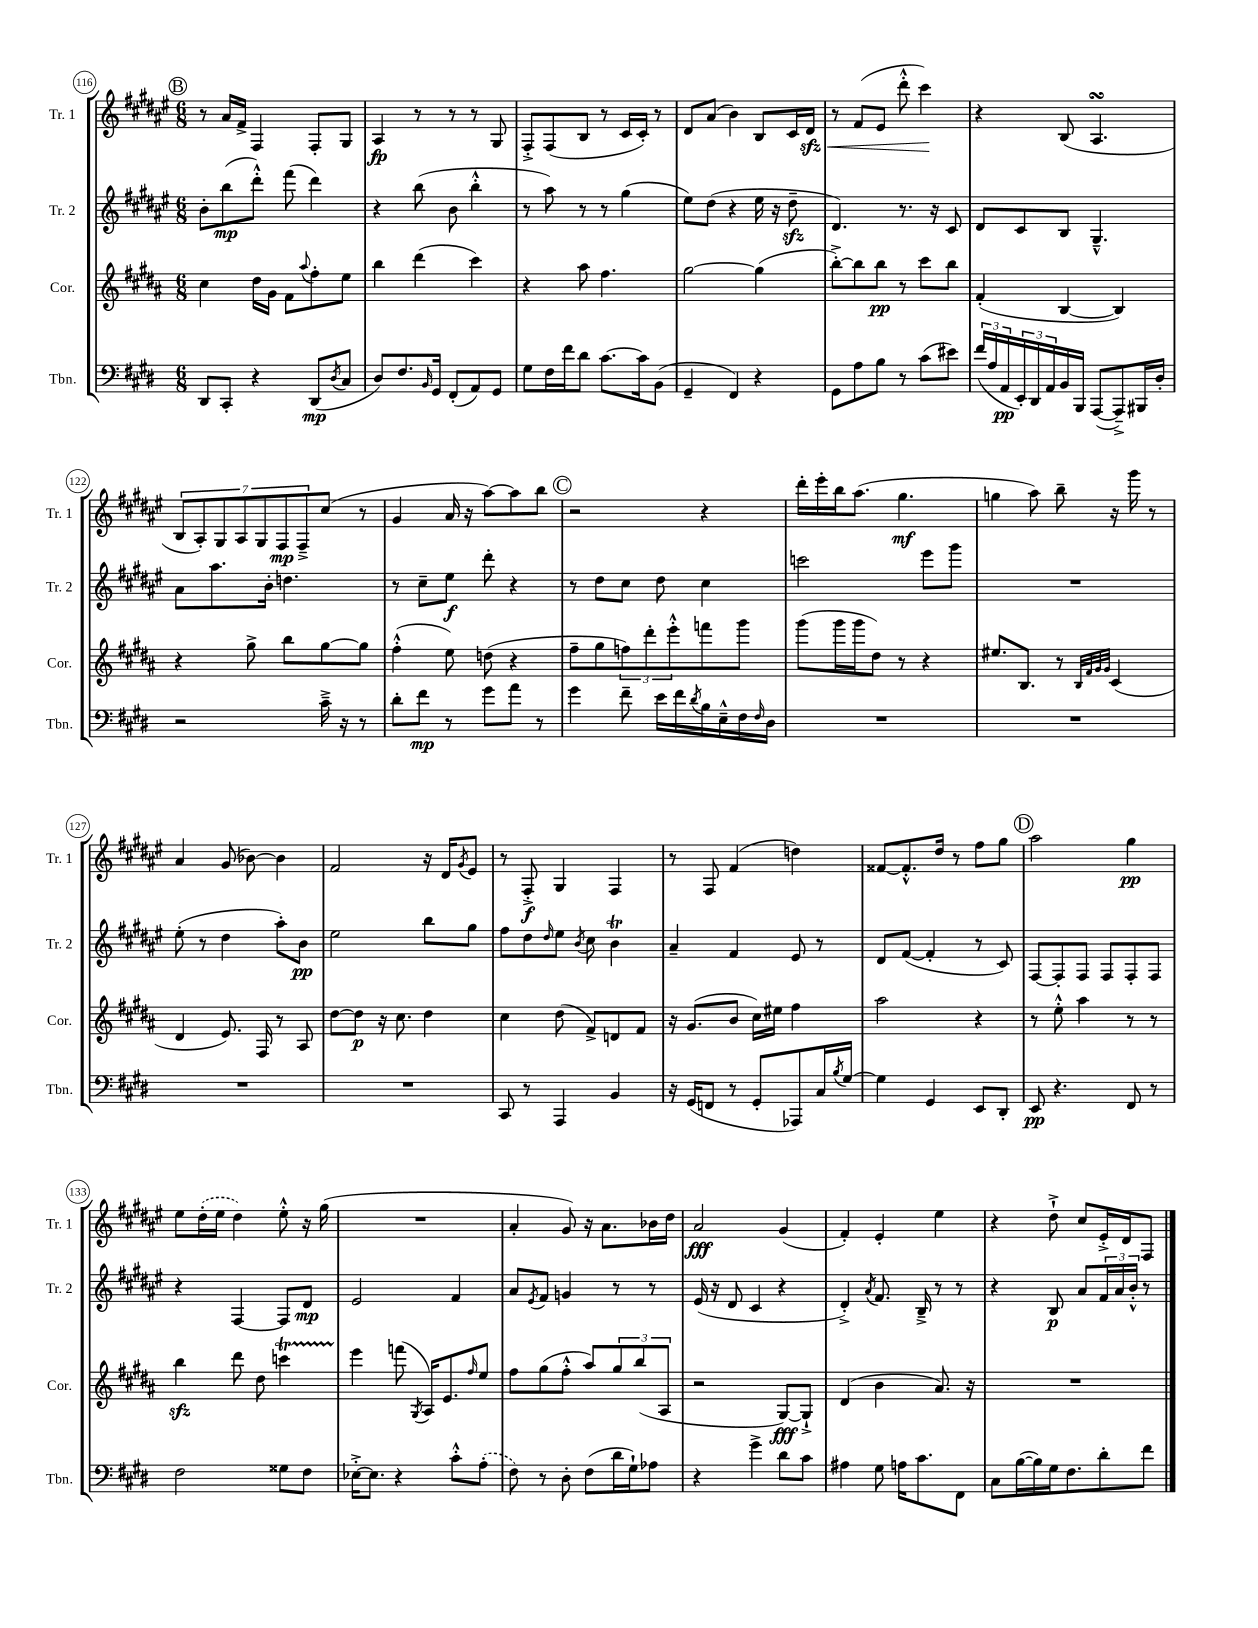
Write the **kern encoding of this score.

**kern	**kern	**kern	**kern
*staff4	*staff3	*staff2	*staff1
*clefF4	*clefG2	*clefG2	*clefG2
*k[f#c#g#d#]	*k[f#c#g#d#a#]	*k[f#c#g#d#a#e#]	*k[f#c#g#d#a#e#]
*M6/8	*M6/8	*M6/8	*M6/8
8DD#	4cc#	8b'	8r
8CC#'	.	(8bb	16a#
.	.	.	16f#^
4r	16dd#	8ddd#'^^)	4F#
.	16g#	.	.
.	8f#	(8fff#	.
.	8qqaa#	.	.
(8DD#	8ff#'	4ddd#)	8F#'
8qD#	.	.	.
8C#	8ee	.	8G#
=	=	=	=
8D#)	4bb	4r	4A#
8.F#	.	.	.
.	(4ddd#	(8bb	8r
16qqBB	.	.	.
16GG#	.	.	.
(8FF#'	.	8b	8r
8AA)	4ccc#)	4bb'^^	8r
8GG#	.	.	8G#
=	=	=	=
8G#	4r	8r	8F#'^
16F#	.	8aa#)	(8F#
16f#	.	.	.
8d#	8aa#	8r	8B
[8.c#	4.ff#	8r	8r
.	.	(4gg#	16c#
16c#]	.	.	16c#')
(8BB	.	.	8r
=	=	=	=
4GG#~	[2gg#	8ee#)	8d#
.	.	(8dd#	(8a#
4FF#)	.	4r	4b)
4r	(4gg#]	16ee#	8B
.	.	16r	.
.	.	8dd#~	16c#
.	.	.	16d#
=	=	=	=
8GG#	[8bb'^)	4.d#)	8r
8A	8bb]	.	(8f#
8B	8bb	.	8e#
8r	8r	8.r	8ddd#'^^
(8c#	8ccc#	.	4ccc#)
.	.	16r	.
8e#)	8bb	8c#	.
=	=	=	=
(24f#	(4f#'	8d#	4r
24A	.	.	.
24AA	.	.	.
24EE')	.	8c#	.
24DD#	.	.	.
24AA	.	.	.
16BB	[4B	8B	(8B
16BBB	.	.	.
([8AAA	.	4.G#~^^	4.A#
8AAA~^])	4B])	.	.
16BBB#	.	.	.
16D#'	.	.	.
=	=	=	=
2r	4r	8a#	14B
.	.	.	14A#')
.	.	8.aa#	.
.	.	.	14G#
.	.	.	14A#
.	8gg#^	.	.
.	.	.	14G#
.	.	16b'	.
.	.	.	14F#
.	8bb	4.dd	.
.	.	.	14F#~^
16c#~^	[8gg#	.	(8cc#
16r	.	.	.
8r	8gg#]	.	8r
=	=	=	=
8d#'	(4ff#'^^	8r	4g#
8f#	.	8cc#~	.
8r	8ee)	8ee#	16a#
.	.	.	16r
8g#	(8dd	8ddd#'	[8aa#)
8a	4r	4r	8aa#]
8r	.	.	8bb
=	=	=	=
4g#	8ff#~	8r	2r
.	8gg#	8dd#	.
8f#~	12ff)	8cc#	.
.	12ddd#'	.	.
16e	.	8dd#	.
.	12eee'^^	.	.
16f#	.	.	.
8qd#	.	.	.
16B	8fff	4cc#	4r
16E~^^	.	.	.
16F#	8ggg#	.	.
16qqF#	.	.	.
16D#	.	.	.
=	=	=	=
2.r	(8ggg#	2ccc	16ddd#'
.	.	.	16eee#'
.	16ggg#	.	16bb
.	16ggg#	.	(8.aa#
.	8dd#)	.	.
.	8r	.	4.gg#
.	4r	8eee#	.
.	.	8ggg#	.
=	=	=	=
2.r	8.ee#	2.r	4gg
.	8.B	.	.
.	.	.	8aa#)
.	8r	.	8bb~
.	32qqB	.	.
.	32qqf#	.	.
.	32qqg#	.	.
.	32qqg#	.	.
.	(4c#	.	16r
.	.	.	16ggg#
.	.	.	8r
=	=	=	=
2.r	4d#	(8ee#'	4a#
.	.	8r	.
.	8.e)	4dd#	(8g#
.	.	.	[8b-)
.	16F#	.	.
.	8r	8aa#')	4b-]
.	8A#	8b	.
=	=	=	=
2.r	[8dd#	2ee#	2f#
.	8dd#]	.	.
.	16r	.	.
.	8.cc#	.	.
.	4dd#	8bb	16r
.	.	.	16d#
.	.	.	8qg#
.	.	8gg#	8e#
=	=	=	=
8CC#	4cc#	8ff#	8r
8r	.	8dd#	8F#'^
.	.	16qqdd#	.
4AAA	(8dd#	8ee#	4G#
.	.	8qb	.
.	8f#^)	8cc#	.
4BB	8d	4b	4F#
.	8f#	.	.
=	=	=	=
16r	16r	4a#~	8r
(16GG#	(8.g#	.	.
8FF	.	.	8F#
8r	8b	4f#	(4f#
8GG#'	16cc#)	.	.
.	16ee#	.	.
8AAA-)	4ff#	8e#	4dd)
16C#	.	8r	.
8qB	.	.	.
[16G#	.	.	.
=	=	=	=
4G#]	2aa#	8d#	[8f##
.	.	([8f#	8.f##'^^]
4GG#	.	4f#']	.
.	.	.	16dd#
.	.	.	8r
8EE	4r	8r	8ff#
8DD#'	.	8c#)	8gg#
=	=	=	=
8EE	8r	[8F#	2aa#
4.r	8ee'^^	8F#']	.
.	4aa#	8F#	.
.	.	8F#	.
8FF#	8r	8F#'	4gg#
8r	8r	8F#	.
=	=	=	=
2F#	4bb	4r	8ee#
.	.	.	(16dd#'
.	.	.	16ee#
.	8ddd#	[4F#	4dd#)
.	8dd#	.	.
8G##	4ccc	8F#]	8ee#'^^
8F#	.	8d#	16r
.	.	.	(16gg#
=	=	=	=
[16E-'^	4eee	2e#	2.r
8.E-]	.	.	.
4r	(8fff	.	.
.	8qG#	.	.
.	16A#)	.	.
.	8.e	.	.
8c#'^^	.	4f#	.
.	16qqff#	.	.
(8A'	8ee	.	.
=	=	=	=
8F#)	8ff#	8a#	4a#'
.	.	8qe#	.
8r	(8gg#	8f#	.
8D#'	8ff#'^^	4g	8g#)
(8F#	8aa#)	.	16r
.	.	.	8.a#
16d#	12gg#	8r	.
16G#`)	.	.	.
.	(12bb	.	.
8A-	.	8r	16b-
.	12A#	.	.
.	.	.	16dd#
=	=	=	=
4r	2r	(16e#	2a#
.	.	16r	.
.	.	8d#	.
4g#^	.	4c#	.
8d#	[8G#)	4r	(4g#
8c#	8G#`^]	.	.
=	=	=	=
4A#	(4d#	4d#'^)	4f#')
.	.	8qa#	.
8G#	4b	8.f#	4e#'
16A	.	.	.
8.c#	.	16B~^	.
.	8.a#)	8r	4ee#
8FF#	.	8r	.
.	16r	.	.
=	=	=	=
8C#	2.r	4r	4r
([16B	.	.	.
16B])	.	.	.
16G#	.	8B	8dd#`^
8.F#	.	.	.
.	.	8a#	8cc#
8d#'	.	24f#	16e#'^
.	.	24a#	.
.	.	.	16d#
.	.	24b'^^	.
8f#	.	8r	8F#
==	==	==	==
*-	*-	*-	*-
